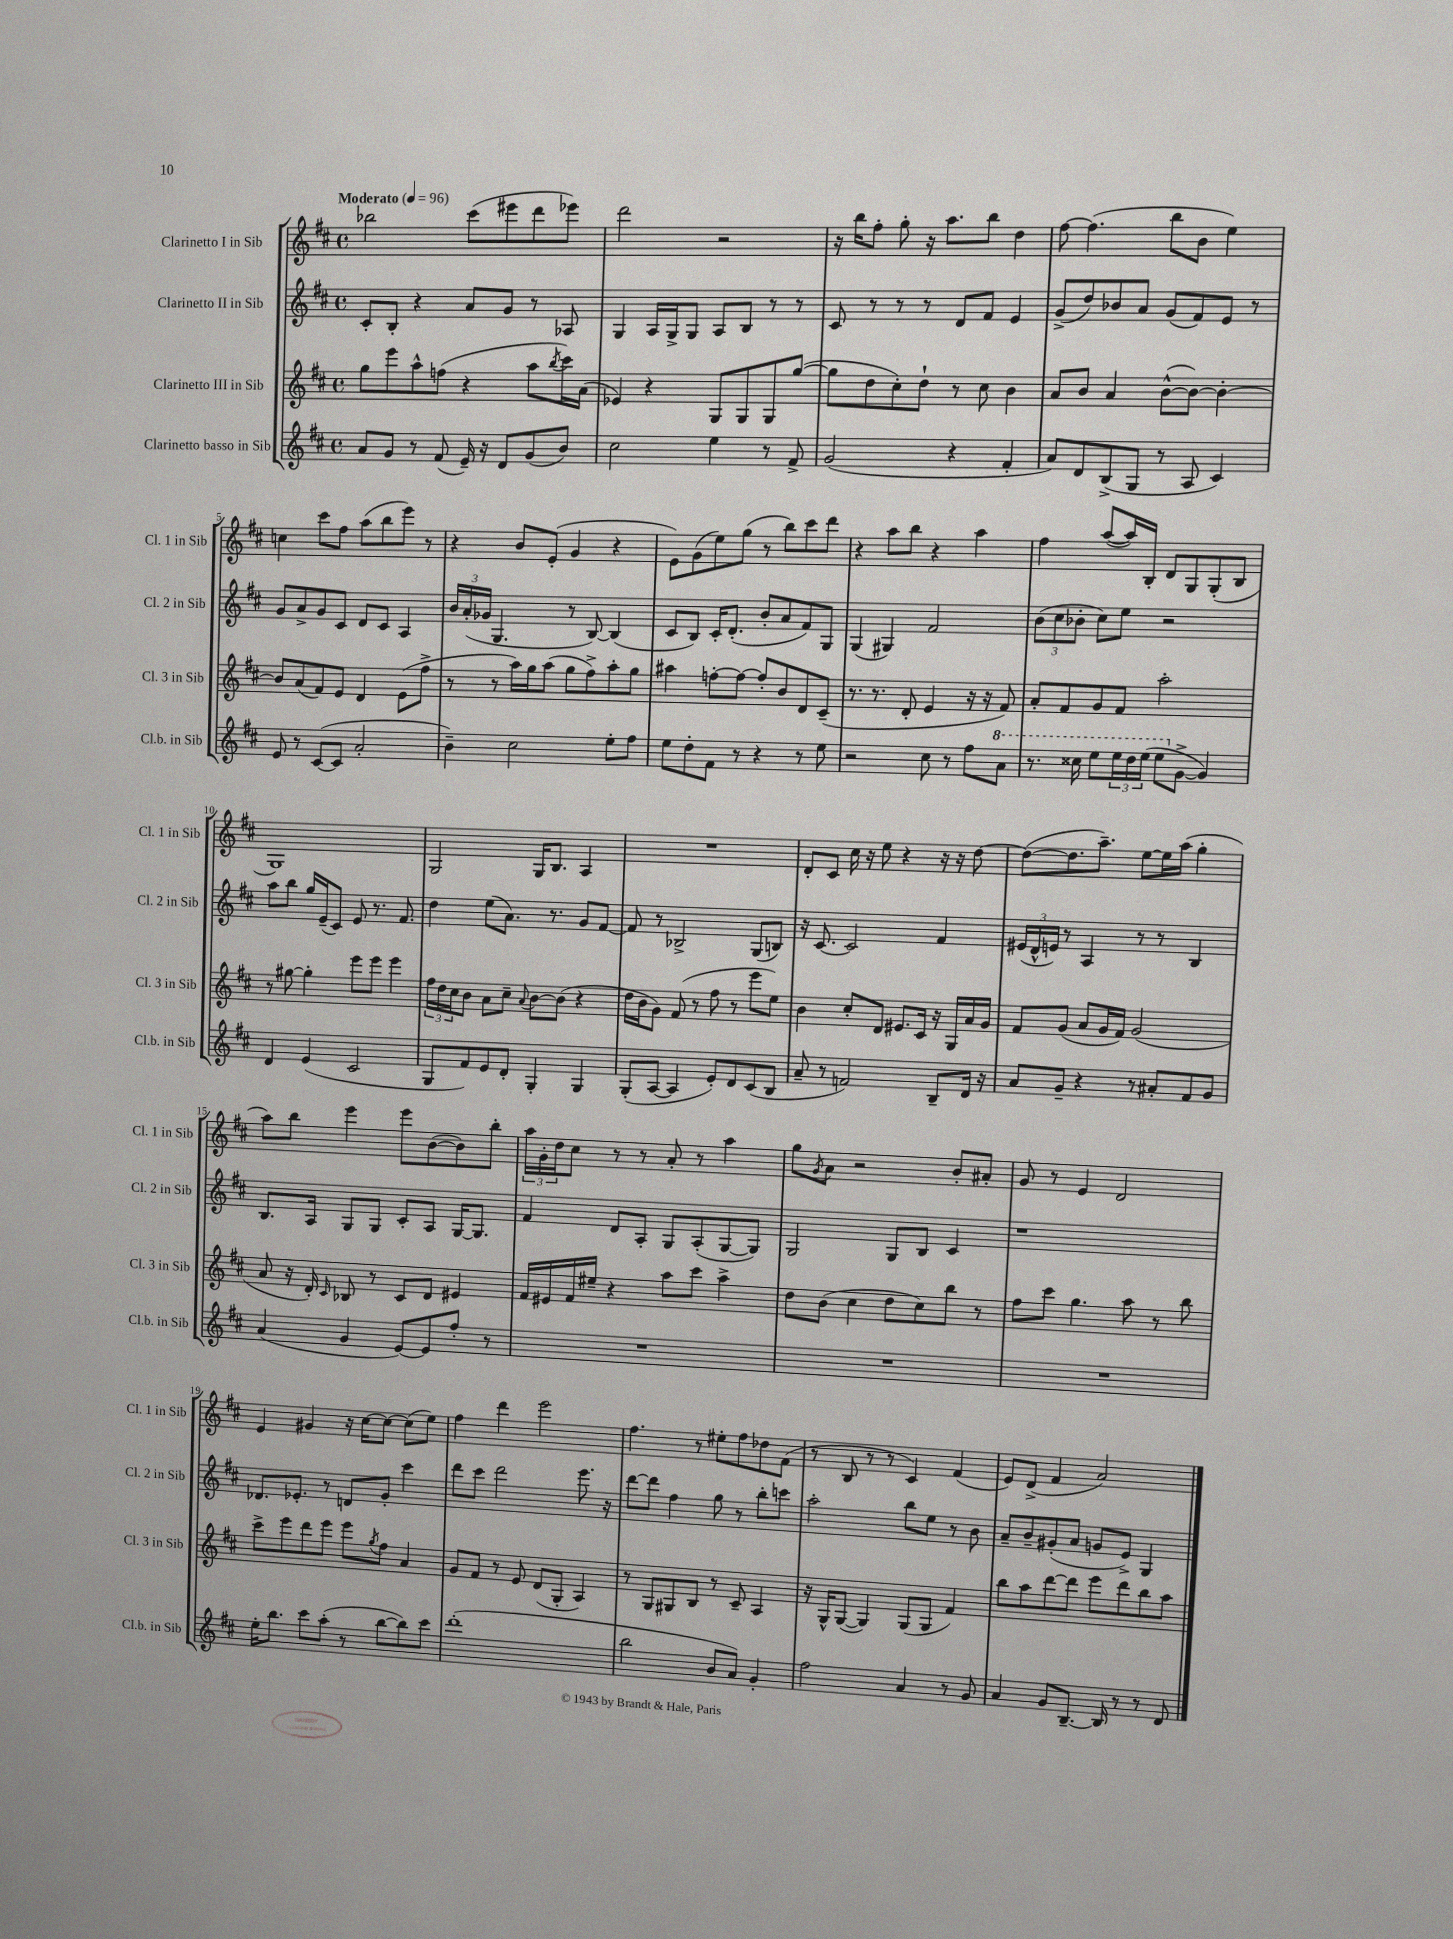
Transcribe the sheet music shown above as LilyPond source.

<<
\new StaffGroup <<
\new Staff = "s0" \with { instrumentName = "Clarinetto I in Sib" shortInstrumentName = "Cl. 1 in Sib" } {
    \clef treble \key d \major \defaultTimeSignature \time 4/4 \tempo "Moderato" 4 = 96
    bes''2 cis'''8( eis'''8 d'''8 ees'''8) |
    d'''2 r2 |
    r16 b''16 fis''8-. g''8-. r16 a''8. b''8 d''4 |
    fis''8~ fis''4.( b''8 b'8 e''4) |
    c''4 cis'''8 fis''8 a''8( b''8 e'''8) r8 |
    r4 b'8 e'8-.( g'4 r4 |
    e'8) g'8( e''8) g''8( r8 b''8) cis'''8 d'''8 |
    r4 a''8 b''8 r4 a''4 |
    fis''4 a''8~( a''16) b16-. d'8 g8 g8-.( b8 |
    g1) |
    g2 g16 b8. a4 |
    R1 |
    d'8-. cis'8 cis''16 r16 e''8 r4 r16 r16 d''8~ |
    d''8~( d''8. a''8.--) e''8~ e''16 a''16( g''4-. |
    a''8) b''8 e'''4 e'''8 b'8~( b'8) b''8-. |
    \tuplet 3/2 { a''16 g'16-. d''16 } cis''8 r8 r8 a'8-. r8 a''4 |
    g''8 \acciaccatura { g'8 } a'8 r2 b'8-. ais'8-. |
    g'8 r8 e'4 d'2 |
    e'4 gis'4 r16 cis''16~ cis''8~ cis''8( e''8) |
    fis''4 d'''4 e'''2 |
    fis''4. r8 eis''8-. fis''8 des''8 fis'8( |
    r8 b8 r8 r8 cis'4) fis'4( |
    e'8) d'8->( fis'4 a'2) \bar "|." |
}
\new Staff = "s1" \with { instrumentName = "Clarinetto II in Sib" shortInstrumentName = "Cl. 2 in Sib" } {
    \clef treble \key d \major \defaultTimeSignature \time 4/4
    cis'8-. b8-. r4 a'8 g'8 r8 aes8 |
    g4 a16 g16-> g8 a8 b8 r8 r8 |
    cis'8 r8 r8 r8 d'8 fis'8 e'4 |
    g'8->( d''8) bes'8 a'8 g'8( fis'8) e'8 r8 |
    g'8 a'8-> g'8 cis'8 d'8 cis'8 a4 |
    \tuplet 3/2 { b'16 a'16-.( ges'16 } g4. r8 b8~) b4( |
    cis'8 b8) cis'16-. d'8.-.( b'8-. a'8 fis'8) g8 |
    g4( gis4) fis'2 |
    \tuplet 3/2 { b'8( cis''8 bes'8-. } cis''8) e''8 r2 |
    a''8 b''8 g''16 e'16--( cis'8) e'8 r8. fis'8. |
    d''4 e''8( a'8.) r8. g'8 fis'8~ |
    fis'8 r8 bes2-> g8( b8) |
    r16 cis'8.~ cis'2 fis'4 |
    \tuplet 3/2 { eis'16( d'16-^ e'16) } r8 a4 r8 r8 b4 |
    b8. a16 g8 g8 cis'8-. a8 g16~ g8. |
    fis'4 d'8 a8-. g8 a8-.( g8~ g8) |
    g2 g8 b8 cis'4 |
    r1 |
    des'8. ees'8.-. r8 d'8 g'8-. cis'''4 |
    d'''8 cis'''8 d'''2 e'''8. r16 |
    d'''8~ d'''8 fis''4 g''8 r8 b''8-. c'''8 |
    a''2-. b''8 e''8 r8 b'8 |
    a'8-- b'8-- gis'8-.( a'8 g'8 e'8->) g4 \bar "|." |
}
\new Staff = "s2" \with { instrumentName = "Clarinetto III in Sib" shortInstrumentName = "Cl. 3 in Sib" } {
    \clef treble \key d \major \defaultTimeSignature \time 4/4
    g''8 e'''8 a''8-^ f''8( r4 a''8 \acciaccatura { b''8 } cis'''16) a'16( |
    ees'4) r4 g8 g8 g8 g''8~( |
    g''8 d''8 cis''8-.) d''8-! r8 cis''8 b'4 |
    a'8 b'8 a'4 b'8~-^( b'8~) b'4~-. |
    b'8 a'8( fis'8) e'8 d'4 e'8( fis''8-> |
    r8 r8 a''16) g''16 a''8( g''8 fis''8->) a''8-. g''8 |
    ais''4 f''8~-. f''8~ f''8-. b'8 d'8 cis'8--( |
    r8. r8. d'8-. e'4 r16 r16 fis'8) |
    a'8-. fis'8 g'8 fis'8 a''2-. |
    r8 gis''8~ gis''4-. e'''8 e'''8 e'''4 |
    \tuplet 3/2 { fis''16 d''16 cis''16 } b'8 a'8 cis''8-- \appoggiatura { a'8 } b'8~ b'8( r4 |
    d''16 b'16 g'8) fis'8( r8 fis''8 r8 e'''8 e''8) |
    b'4 cis''8-. d'8 eis'8. cis'16 r16 g16 a'16 g'16 |
    fis'8 g'8( a'8 g'16 fis'16) g'2( |
    a'8 r16 d'16-.) \grace { cis'16 } bes8 r8 cis'8 d'8 eis'4 |
    fis'16 eis'16 fis'16 eis''16-- r4 a''8 cis'''8 a''4-> |
    d''8 b'8( cis''4 d''8 cis''8) b''8 r8 |
    fis''8 cis'''8 g''4. a''8 r8 b''8 |
    cis'''8-> e'''8 d'''8 e'''8 e'''8 \acciaccatura { g''8 } fis''8 a'4 |
    g'8 fis'8 r8 e'8 d'8( g8-. a4) |
    r8 g8 gis8 b8 r8 cis'8-- a4 |
    r16 g16-^ g8~( g4) g8( g8 fis'4) |
    b''8 a''8 d'''8~ d'''8 e'''8 d'''8 b''8 a''8 \bar "|." |
}
\new Staff = "s3" \with { instrumentName = "Clarinetto basso in Sib" shortInstrumentName = "Cl.b. in Sib" } {
    \clef treble \key d \major \defaultTimeSignature \time 4/4
    a'8 g'8 r8 fis'8( e'16--) r16 d'8 g'8( b'8) |
    cis''2 e''4 r8 fis'8-> |
    g'2( r4 fis'4-. |
    a'8) d'8 b8->( g8 r8 a8 cis'4) |
    e'8 r8 cis'8~( cis'8 a'2-. |
    b'4--) cis''2 e''8-. fis''8 |
    e''8 d''8-. fis'8 r8 r4 r8 e''8 |
    r2 cis''8 r8 fis''8 \ottava #1 a''8 |
    r8. cisis'''16 e'''8 \tuplet 3/2 { e'''16 d'''16 e'''16( } e'''8 \ottava #0 g'8~-> g'4) |
    d'4 e'4( cis'2 |
    g8 fis'8) e'8 d'8-. g4-. g4 |
    g8-.( a8~ a4 e'8-.) d'8 cis'8( b8 |
    a'8-- r8 f'2) b8-- d'16 r16 |
    a'8 g'8-- r4 r8 ais'8-. fis'8 g'8 |
    a'4( g'4 e'8~) e'8 fis''8-. r8 |
    R1 |
    R1 |
    R1 |
    e''16-. b''8. cis'''8 a''8-.( r8 b''8~ b''8) cis'''8 |
    d'''1-.( |
    b''2 b'8 a'8) g'4-. |
    fis''2 a'4 r8 g'8 |
    a'4 g'8 b8.~-- b16 r8 r8 d'8 \bar "|." |
}
>>
>>
